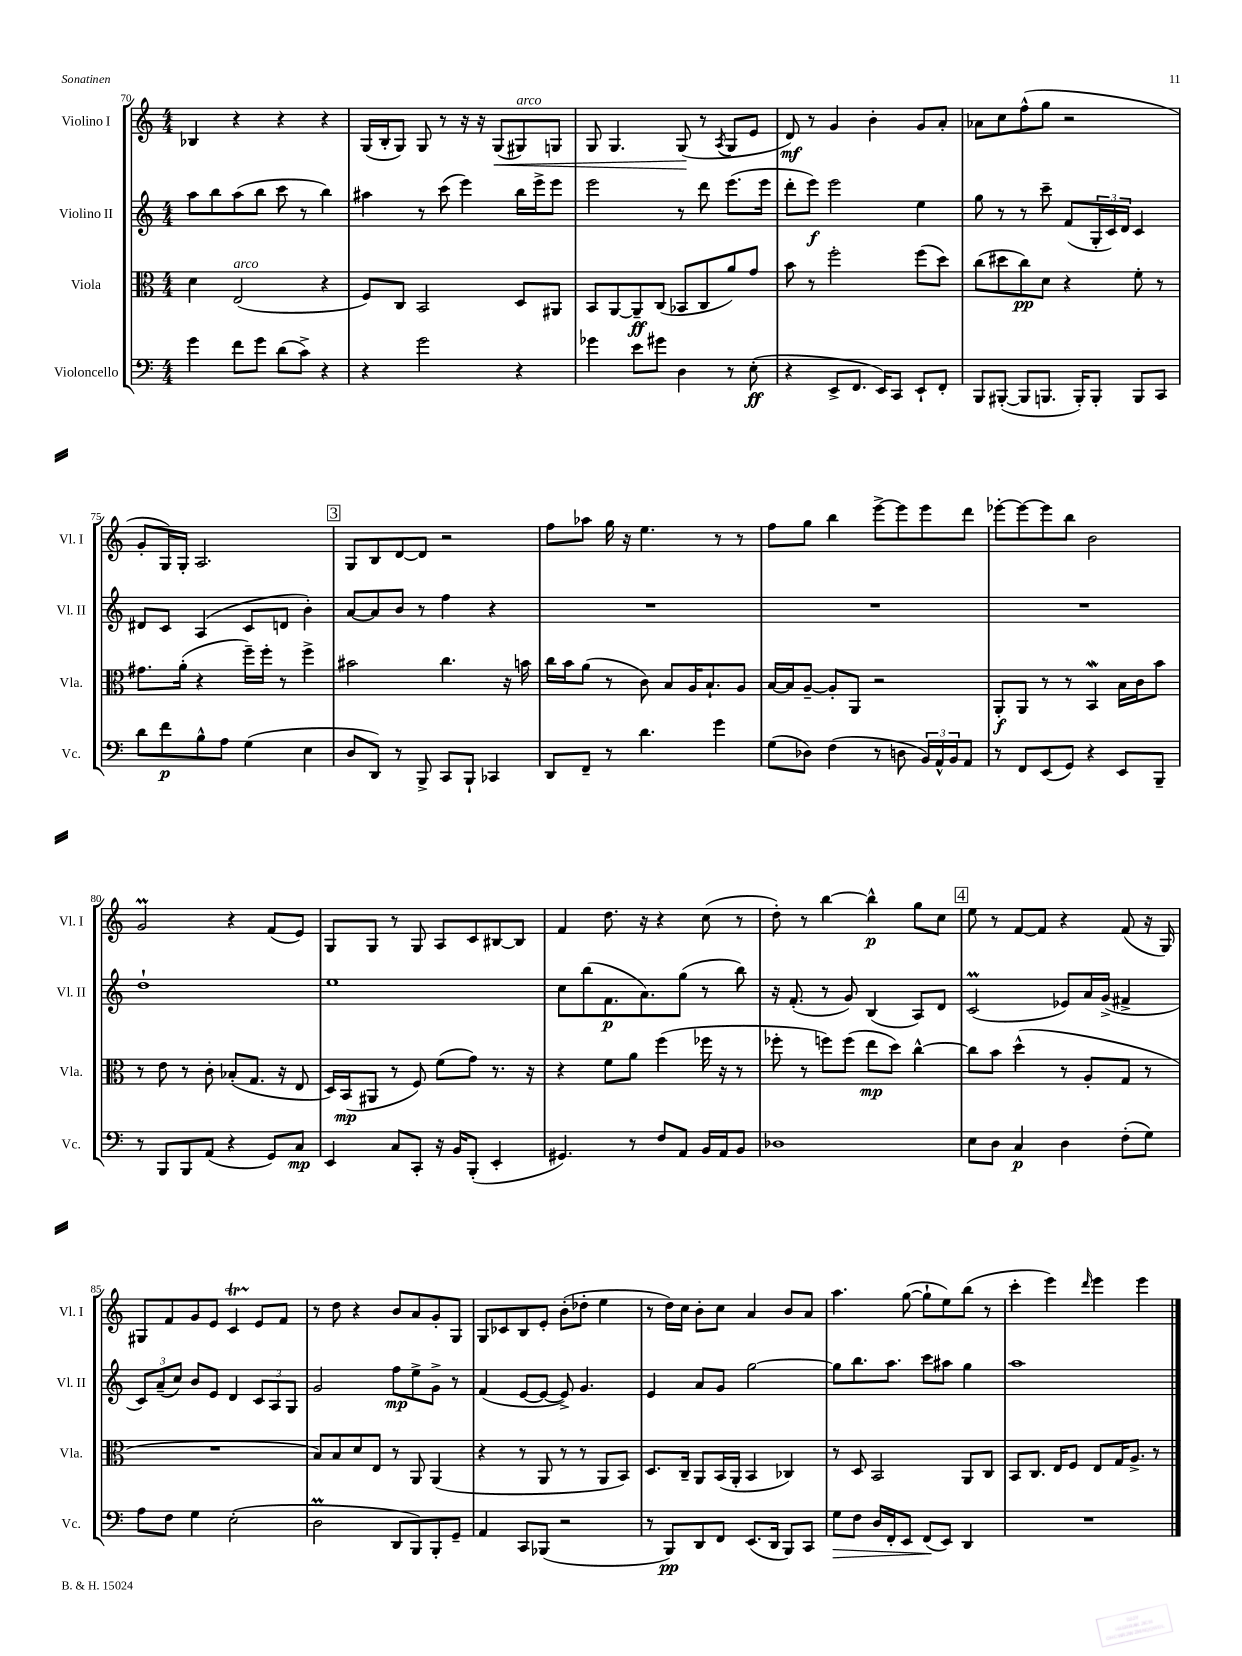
<<
\new StaffGroup <<
\new Staff = "s0" \with { instrumentName = "Violino I" shortInstrumentName = "Vl. I" } {
    \clef treble \key c \major \numericTimeSignature \time 4/4
    bes4 r4 r4 r4 |
    g16( b16-. g8) g8 r8 r16 r16 g8\<( gis8^\markup { \italic "arco" }) g8 |
    g8 g4. g8\!( r8 \acciaccatura { a8 } g8 e'8 |
    d'8\mf) r8 g'4 b'4-. g'8 a'8-. |
    aes'8 c''8 f''8-^( g''8 r2 |
    g'8-. g16) g16-. a2. |
    \mark \markup { \box "3" } g8 b8 d'8~ d'8 r2 |
    f''8 aes''8 g''16 r16 e''4. r8 r8 |
    f''8 g''8 b''4 e'''8~-> e'''8 e'''8 d'''8 |
    ees'''8~-. ees'''8~ ees'''8 b''8 b'2 |
    g'2\prall r4 f'8( e'8) |
    g8 g8 r8 g8 a8 c'8 bis8~ bis8 |
    f'4 d''8. r16 r4 c''8( r8 |
    d''8-.) r8 b''4~ b''4-^\p g''8 c''8 |
    \mark \markup { \box "4" } e''8 r8 f'8~ f'8 r4 f'8( r16 g16) |
    gis8 f'8 g'8 e'8 c'4\startTrillSpan e'8\stopTrillSpan f'8 |
    r8 d''8 r4 b'8 a'8 g'8-. g8 |
    g8 ces'8 b8 e'8-. b'8-.( des''8-. e''4 |
    r8 d''16) c''16 b'8-. c''8 a'4 b'8 a'8 |
    a''4. g''8~( g''8-! e''8) b''8( r8 |
    c'''4-. e'''4) \grace { d'''16 } e'''4 e'''4 \bar "|." |
}
\new Staff = "s1" \with { instrumentName = "Violino II" shortInstrumentName = "Vl. II" } {
    \clef treble \key c \major \numericTimeSignature \time 4/4
    a''8 b''8 a''8( b''8 c'''8 r8 b''4) |
    ais''4 r8 c'''8( e'''4) b''16 e'''16-> e'''8 |
    e'''2 r8 d'''8 e'''8.( e'''16 |
    d'''8-. e'''8\f) e'''2 e''4 |
    g''8 r8 r8 c'''8-- f'8( \tuplet 3/2 { g16-. c'16) d'16 } c'4 |
    dis'8 c'8 a4( c'8 d'8 b'4-.) |
    \mark \markup { \box "3" } a'8~ a'8 b'8 r8 f''4 r4 |
    R1 |
    R1 |
    R1 |
    d''1-! |
    e''1 |
    c''8 b''8( f'8.\p a'8.) g''8( r8 b''8) |
    r16 f'8.-.( r8 g'8) b4( a8) d'8 |
    \mark \markup { \box "4" } c'2\prall( ees'8) a'16 g'16->( fis'4-> |
    \tuplet 3/2 { c'8) a'8--( c''8) } b'8 e'8 d'4 \tuplet 3/2 { c'8 a8 g8 } |
    g'2 f''8\mp e''8-> g'8-> r8 |
    f'4( e'8~ e'8~ e'8->) g'4. |
    e'4 a'8 g'8 g''2~ |
    g''8 b''8. a''8. c'''8 ais''8 g''4 |
    a''1 \bar "|." |
}
\new Staff = "s2" \with { instrumentName = "Viola" shortInstrumentName = "Vla." } {
    \clef alto \key c \major \numericTimeSignature \time 4/4
    d'4 e2^\markup { \italic "arco" }( r4 |
    f8) c8 b,2 d8 ais,8 |
    b,8 a,8~ a,8--\ff c8( bes,8 c8 a'8) g'8 |
    b'8 r8 f''2-. f''8( d''8) |
    c''8( dis''8 c''8\pp) d'8 r4 f'8-. r8 |
    gis'8. a'16-.( r4 f''16--) f''16-. r8 f''4-> |
    \mark \markup { \box "3" } bis'2 c''4. r16 b'16 |
    c''16 b'16 a'8( r8 c'8) b8 a16 b8.-! a8 |
    b16~ b16 a8~-- a8-. a,8 r2 |
    a,8-.\f a,8 r8 r8 b,4\mordent b16 c'16 b'8 |
    r8 e'8 r8 c'8-. bes8-.( g8. r16 e8 |
    d16) b,16\mp( ais,8 r8 f8) f'8( g'8) r8. r16 |
    r4 f'8 a'8 f''4( fes''16 r16 r8 |
    fes''8-. r8 f''8) f''8( e''8\mp d''8) c''4~-^ |
    \mark \markup { \box "4" } c''8 b'8 d''4-^( r8 a8-. g8 r8 |
    R1 |
    b8) b8 d'8 e8 r8 a,8 a,4( |
    r4 r8 a,8 r8 r8 a,8 b,8) |
    d8. c16-- a,8 b,16( a,16-. b,4 ces4) |
    r8 d8 b,2 a,8 c8 |
    b,8 c8. e16 f8 e8 g16 a8.-> r8 \bar "|." |
}
\new Staff = "s3" \with { instrumentName = "Violoncello" shortInstrumentName = "Vc." } {
    \clef bass \key c \major \numericTimeSignature \time 4/4
    g'4 f'8 g'8 d'8( c'8->) r4 |
    r4 g'2 r4 |
    ges'4 e'8 gis'8 d4 r8 e8-.\ff( |
    r4 e,8-> f,8. e,16) c,8 e,8-! f,8-. |
    b,,8 bis,,8~-.( bis,,8 b,,8. b,,16-.) b,,8-. b,,8 c,8 |
    d'8 f'8\p b8-^ a8 g4( e4 |
    \mark \markup { \box "3" } d8 d,8) r8 b,,8-> c,8 b,,8-! ces,4 |
    d,8 f,8-- r8 d'4. g'4 |
    g8( des8) f4( r8 d8 \tuplet 3/2 { b,16) a,16-^ b,16 } a,8 |
    r8 f,8 e,8( g,8) r4 e,8 b,,8-- |
    r8 b,,8 b,,8 a,8( r4 g,8) c8\mp |
    e,4 c8 c,8-. r16 b,16 b,,8-.( e,4-. |
    gis,4.) r8 f8 a,8 b,16 a,16 b,8 |
    des1 |
    \mark \markup { \box "4" } e8 d8 c4\p d4 f8-.( g8) |
    a8 f8 g4 e2-.( |
    d2\prall d,8 b,,8) b,,8-. g,8-- |
    a,4 c,8 bes,,8( r2 |
    r8 b,,8\pp) d,8 f,8 e,8.( d,16 b,,8) c,8 |
    g8\> f8 d16 f,16-. e,8 f,8\!( e,8) d,4 |
    R1 \bar "|." |
}
>>
>>
\layout { \context { \Score currentBarNumber = #70 } }
